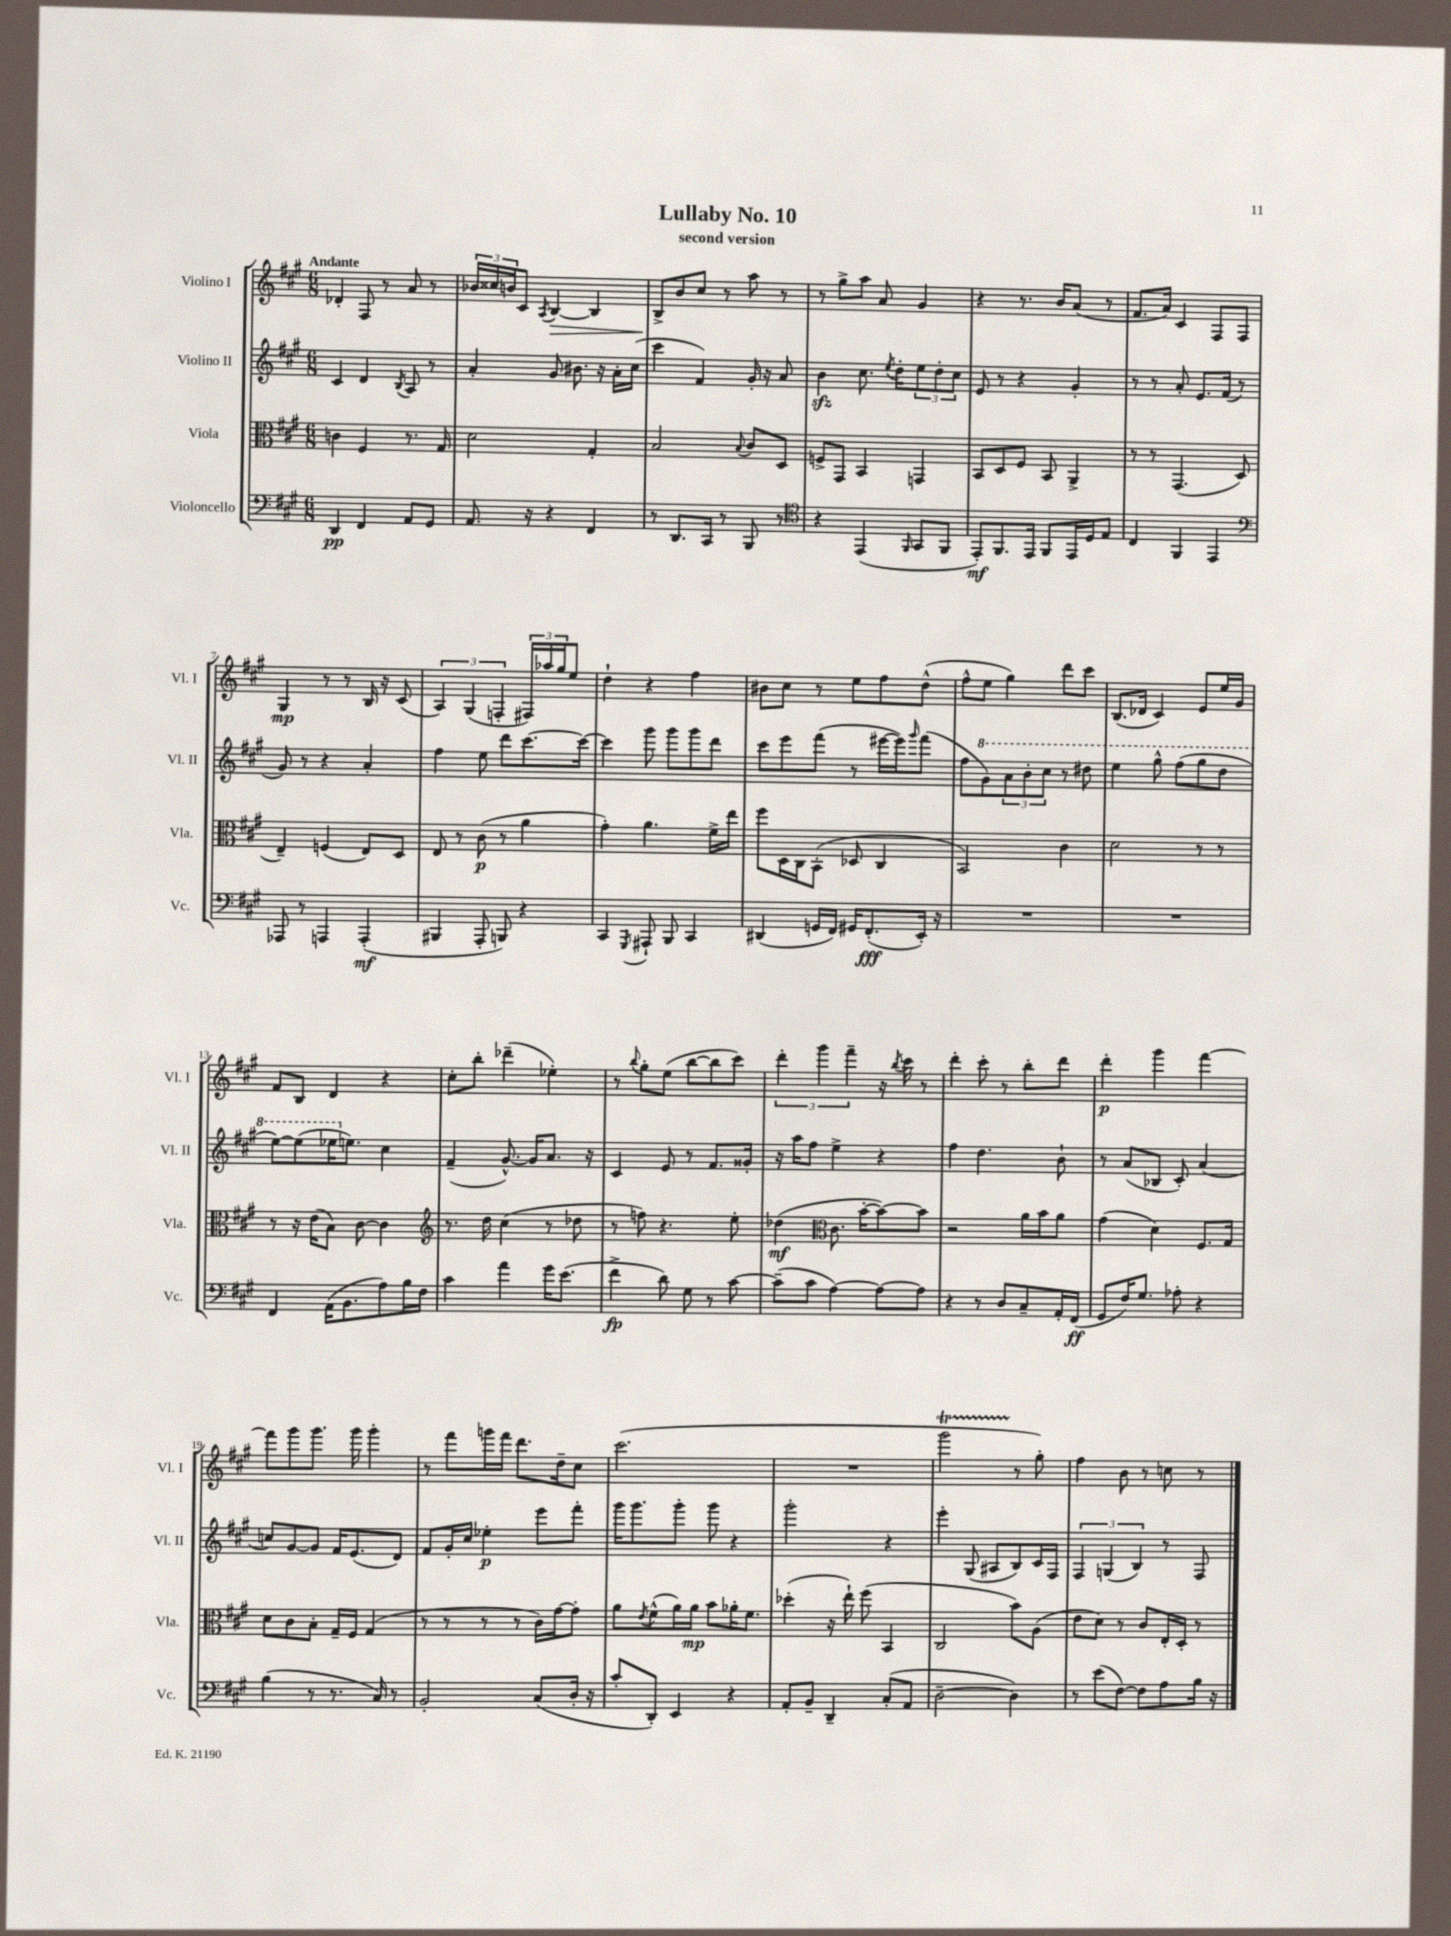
\header { title = "Lullaby No. 10" subtitle = "second version" }
<<
\new StaffGroup <<
\new Staff = "s0" \with { instrumentName = "Violino I" shortInstrumentName = "Vl. I" } {
    \clef treble \key a \major \numericTimeSignature \time 6/8 \tempo "Andante"
    des'4-. fis8 r8 a'8 r8 |
    \tuplet 3/2 { bes'16 cisis''16 b'16 } cis'8 \acciaccatura { a8 } b4~\> b4 |
    b8->\! b'8 cis''8 r8 a''8 r8 |
    r8 gis''8-> a''8 a'8 gis'4 |
    r4 r8. b'16 a'8( r8 |
    fis'8. a'16) cis'4 fis8 fis8 |
    gis4\mp r8 r8 b16 r16 cis'8( |
    \tuplet 3/2 { a4) gis4( f4-. } \tuplet 3/2 { fis16) aes''16 gis''16 } e''8 |
    d''4-! r4 fis''4 |
    bis'8 cis''8 r8 e''8 fis''8 d''8-^( |
    fis''8-^ e''8 gis''4) d'''8 cis'''8 |
    b8.( des'16 cis'4) e'8 e''16 gis'16 |
    fis'8 b8 d'4 r4 |
    cis''8-. b''8-. des'''4--( ees''4-.) |
    r8 \appoggiatura { b''8 } gis''8-. e''8( b''8~ b''8 cis'''8) |
    \tuplet 3/2 { d'''4-. gis'''4 fis'''4-- } r16 \acciaccatura { b''8 } cis'''16 r8 |
    d'''4-. cis'''8-. r8 b''8-. d'''8 |
    d'''4-.\p gis'''4 fis'''4~ |
    fis'''8 gis'''8 gis'''8. gis'''16 gis'''4-. |
    r8 fis'''8 g'''16 fis'''16 d'''8. d''16-- cis''8 |
    cis'''2.( |
    R2. |
    gis'''2\startTrillSpan r8\stopTrillSpan gis''8-.) |
    fis''4 b'8 r8 c''8 r8 \bar "|." |
}
\new Staff = "s1" \with { instrumentName = "Violino II" shortInstrumentName = "Vl. II" } {
    \clef treble \key a \major \numericTimeSignature \time 6/8
    cis'4 d'4 \acciaccatura { b8 } a8 r8 |
    a'4-. gis'8 bis'8. r16 a'16-. cis''16( |
    cis'''4 fis'4) gis'16-. r16 a'8 |
    b'4\sfz cis''8. \acciaccatura { e''8 } d''16-. \tuplet 3/2 { e''8 d''8-. cis''8 } |
    e'8 r8 r4 gis'4-. |
    r8 r8 a'8-. e'8. fis'16( r8 |
    gis'8) r8 r4 a'4-. |
    fis''4 e''8 d'''8 cis'''8.~ cis'''16~ |
    cis'''4 gis'''8 gis'''8 gis'''8 d'''8 |
    cis'''8 e'''8 fis'''8( r8 eis'''16~ eis'''16) \grace { gis'''16 } fis'''8( |
    fis''8 \ottava #1 gis''8) \tuplet 3/2 { a''8 b''8-. cis'''8 } r8 dis'''8 |
    e'''4 gis'''8-^ fis'''8( gis'''8 d'''8 |
    e'''8~) e'''8( ees'''16 \ottava #0 e''!8.) cis''4 |
    fis'4--( gis'8.~-^) gis'16 a'8. r16 |
    cis'4 e'8 r8 fis'8. gisis'16-. |
    r16 a''16 fis''8 e''4-> r4 |
    fis''4 d''4. b'8-! |
    r8 a'8( bes8 cis'8-.) a'4( |
    c''8) gis'8~ gis'8 fis'16 e'8.( d'8) |
    fis'8 gis'16-. cis''16 ees''4-.\p e'''8 fis'''8-. |
    gis'''16 gis'''8. gis'''8-. gis'''8 r4 |
    gis'''2-. r4 |
    e'''4-. gis8( ais8 b8) cis'16 fis16 |
    \tuplet 3/2 { fis4 g4( b4) } r8 fis8 \bar "|." |
}
\new Staff = "s2" \with { instrumentName = "Viola" shortInstrumentName = "Vla." } {
    \clef alto \key a \major \numericTimeSignature \time 6/8
    c'4 fis4 r8. gis16 |
    d'2 gis4-. |
    b2 \appoggiatura { b8 } cis'8 d8 |
    f8-> gis,8 b,4 g,4 |
    b,8 d8 fis8 b,8 a,4-> |
    r8 r8 gis,4.( d8 |
    e4--) f4( e8) d8 |
    e8 r8 cis'8\p( r8 a'4 |
    gis'4-.) a'4. fis'16-> e''16 |
    fis''8 d16 cis16 b,8-.( des8 cis4 |
    b,2) cis'4 |
    d'2 r8 r8 |
    r8 r16 e'16( b8) cis'8~ cis'4 |
    \clef treble r8. d''16 cis''4( r8 des''8 |
    r8 f''8) r4. e''8-. |
    des''4\mf( \clef alto cis'8. b'16~-. b'8~) b'8 |
    r2 a'16 b'16 a'8 |
    gis'4( d'4) fis8. gis16 |
    d'8 cis'8 b8-. gis16-- fis16 gis4( |
    r8 r8 r8 r8 cis'16) gis'16~ gis'8-. |
    a'8 \acciaccatura { e'8 } fis'8-^( a'16) a'16\mp b'8 aes'16-. fis'8. |
    des''4-.( r16 e''16-!) fis''8( b,4 |
    cis2 b'8) a8( |
    e'8 d'8) r8 cis'8 e16-. d16-. r8 \bar "|." |
}
\new Staff = "s3" \with { instrumentName = "Violoncello" shortInstrumentName = "Vc." } {
    \clef bass \key a \major \numericTimeSignature \time 6/8
    d,4\pp fis,4 a,8 gis,8 |
    a,8. r16 r4 fis,4 |
    r8 d,8. cis,16 r8 b,,8 r8 |
    \clef tenor r4 e,4( \grace { fis,16 } gis,8 fis,8 |
    e,8-.\mf) fis,8. e,16 fis,8 e,16 d16 e8 |
    cis4 fis,4 e,4 |
    \clef bass aes,,8 r8 a,,4 a,,4-.\mf( |
    bis,,4 a,,8-. b,,8) r4 |
    cis,4 \acciaccatura { gis,,8 } ais,,8-! b,,8 cis,4 |
    dis,4( g,16 fis,16) gis,16 fis,8.-.\fff( e,16-.) r16 |
    R2. |
    R2. |
    fis,4 a,16( b,8. a8) b16 fis16 |
    cis'4 a'4 gis'16 e'8.( |
    fis'4->\fp d'8) gis8 r8 cis'8~ |
    cis'8--( cis'8 a4~) a8~ a8 |
    r4 r8 d8 cis8-- a,16-. fis,16\ff( |
    gis,8 fis16) gis8. aes8-. r4 |
    b4( r8 r8. cis16) r8 |
    b,2-. cis8( d16-. r16 |
    cis'8-. d,8-.) e,4 r4 |
    a,8-. b,8-- d,4-- cis8-.( a,8 |
    d2~-- d4) |
    r8 e'8( fis8~) fis8 a8 b16 r16 \bar "|." |
}
>>
>>
